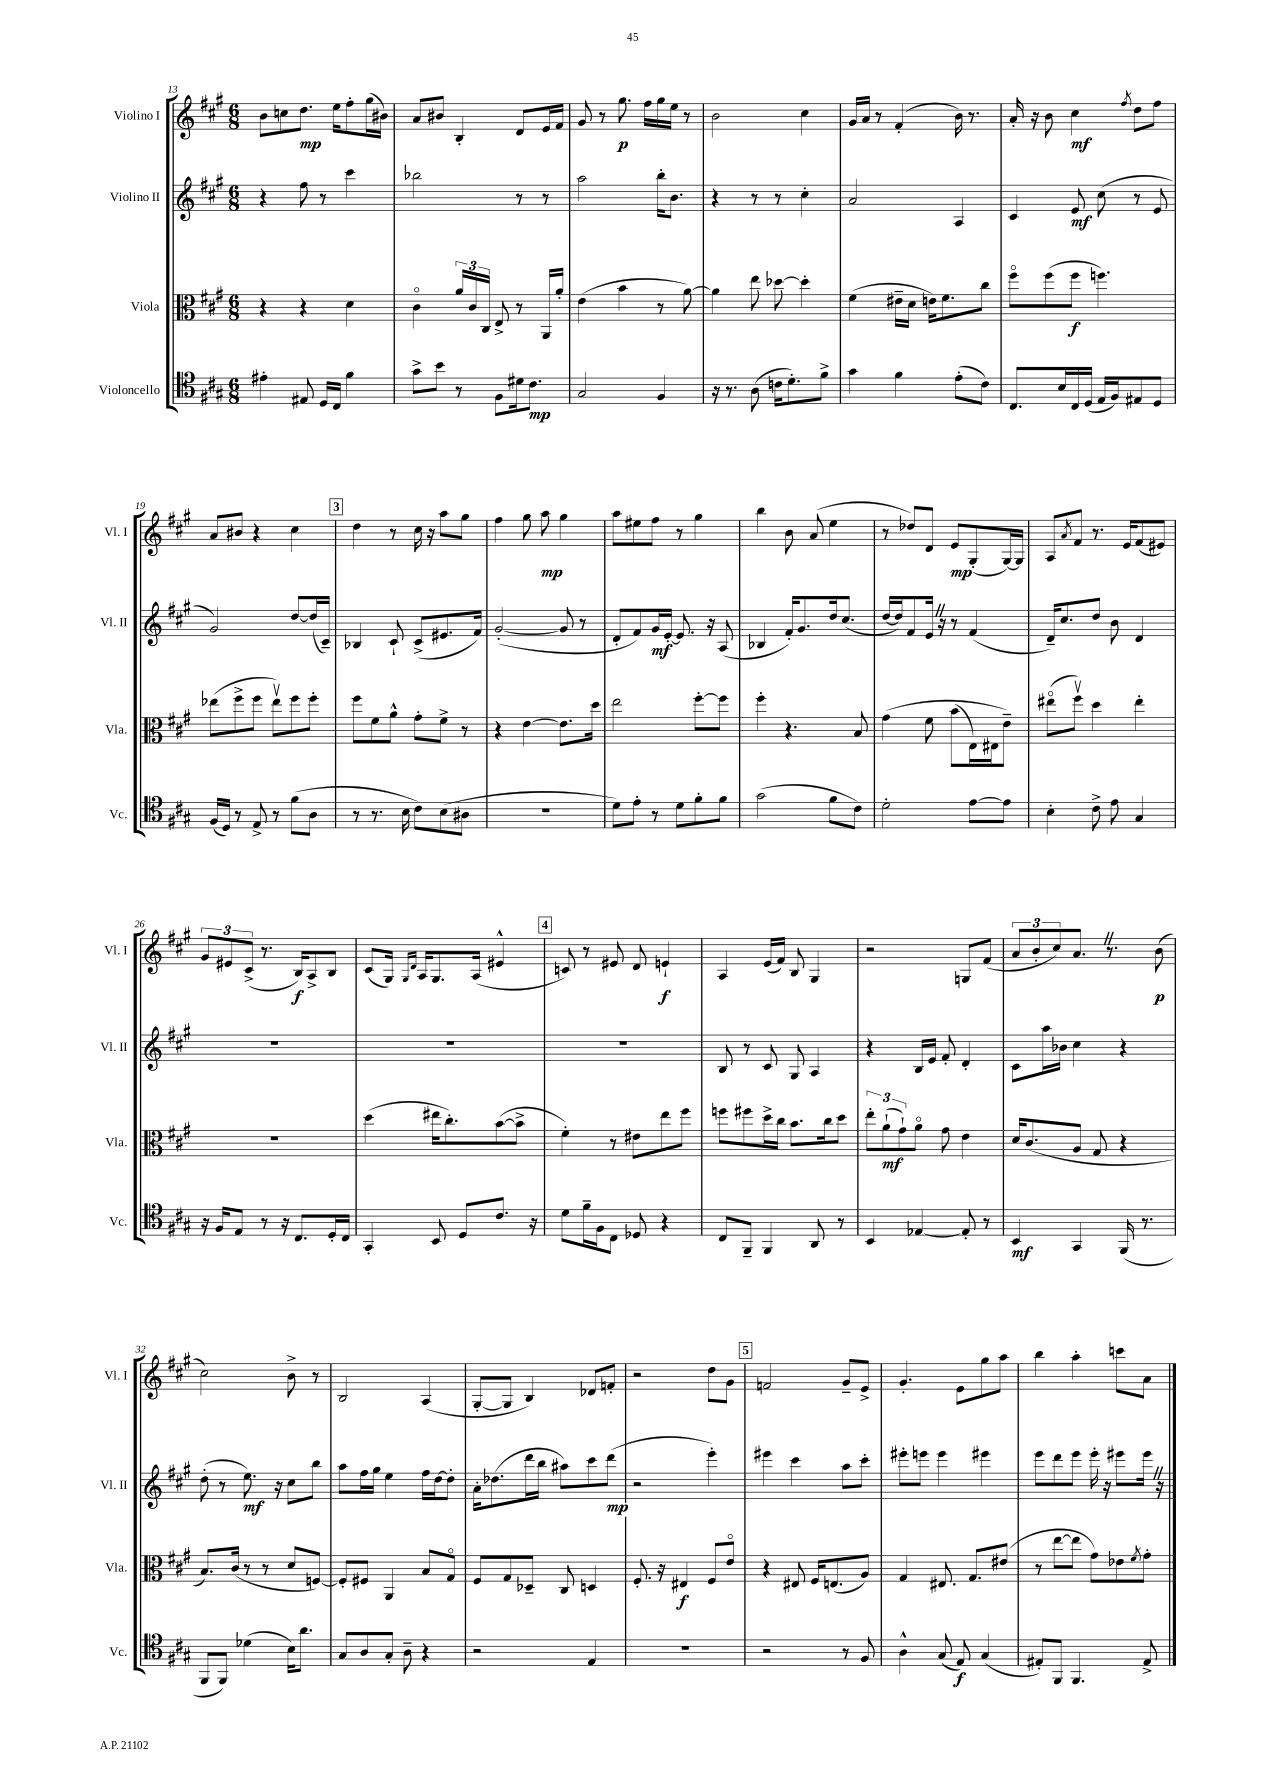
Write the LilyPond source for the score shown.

<<
\new StaffGroup <<
\new Staff = "s0" \with { instrumentName = "Violino I" shortInstrumentName = "Vl. I" } {
    \clef treble \key a \major \numericTimeSignature \time 6/8
    b'8 c''8 d''8.\mp e''16 fis''8-. gis''16( bis'16) |
    a'8 bis'8 b4-. d'8 e'16 fis'16 |
    gis'8 r8 gis''8.\p fis''16 gis''16 e''16 r8 |
    b'2 cis''4 |
    gis'16 a'16 r8 fis'4-.( b'16) r8. |
    a'16-. r16 b'8 cis''4\mf \acciaccatura { fis''8 } d''8 fis''8 |
    a'8 bis'8 r4 cis''4 |
    \mark \markup { \box "3" } d''4 r8 cis''16 r16 a''8 gis''8 |
    fis''4 gis''8 a''8\mp gis''4 |
    a''8 eis''8 fis''8 r8 gis''4 |
    b''4 b'8 a'8( e''4 |
    r8 des''8) d'8 e'8\mp gis8-.( gis16~) gis16 |
    a8 \acciaccatura { a'8 } fis'8 r8. e'16 fis'8( eis'8) |
    \tuplet 3/2 { gis'8 eis'8 cis'8->( } r8. b16\f) a8-> b8 |
    cis'8( gis16) \grace { gis16 d'16 } a16 gis8. a16( eis'4-^ |
    \mark \markup { \box "4" } c'8) r8 eis'8 d'8 e'4-!\f |
    a4 e'16( fis'16) b8 gis4 |
    r2 g8 fis'8( |
    \tuplet 3/2 { a'8 b'8-. cis''8) } a'8. \once \override BreathingSign.text = \markup { \musicglyph "scripts.caesura.straight" } \breathe r8. b'8\p( |
    cis''2) b'8-> r8 |
    b2 a4( |
    gis8~-. gis8 b4) des'8 f'8-. |
    r2 d''8 gis'8 |
    \mark \markup { \box "5" } f'2 gis'8-- e'8-> |
    gis'4.-. e'8 gis''8 a''8 |
    b''4 a''4-. c'''8 a'8 \bar "|." |
}
\new Staff = "s1" \with { instrumentName = "Violino II" shortInstrumentName = "Vl. II" } {
    \clef treble \key a \major \numericTimeSignature \time 6/8
    r4 fis''8 r8 cis'''4 |
    bes''2 r8 r8 |
    a''2 b''16-. b'8. |
    r4 r8 r8 cis''4-. |
    a'2 a4 |
    cis'4 e'8\mf cis''8( r8 e'8 |
    gis'2) d''8~ d''16( cis'16--) |
    \mark \markup { \box "3" } bes4 cis'8-! cis'8->( eis'8. fis'16) |
    gis'2~-.( gis'8 r8 |
    d'8-. fis'8) gis'16\mf e'16~-. e'8. r16 a8( |
    bes4 fis'16-.) gis'8. d''16 cis''8.( |
    d''16~ d''16) fis'8 e'16 \once \override BreathingSign.text = \markup { \musicglyph "scripts.caesura.straight" } \breathe r16 r8 fis'4( |
    d'16--) cis''8. d''8 b'8 d'4 |
    R2. |
    R2. |
    \mark \markup { \box "4" } R2. |
    b8 r8 cis'8 gis8 a4 |
    r4 b16 e'16 fis'8-. d'4-. |
    cis'8 a''16 bes'16 cis''4 r4 |
    d''8-.( r8 e''8.\mf) r16 cis''8 b''8 |
    a''8 fis''16 gis''16 e''4 fis''16 d''16~ d''8-. |
    a'16-. des''8.( d'''16 b''16 ais''8) cis'''8 d'''8\mp( |
    r2 e'''4-.) |
    \mark \markup { \box "5" } eis'''4 cis'''4 a''8 cis'''8-. |
    eis'''8-. e'''8 e'''4 eis'''4 |
    e'''8 d'''8 e'''8 e'''16-. r16 eis'''8 eis'''16 \once \override BreathingSign.text = \markup { \musicglyph "scripts.caesura.straight" } \breathe r16 \bar "|." |
}
\new Staff = "s2" \with { instrumentName = "Viola" shortInstrumentName = "Vla." } {
    \clef alto \key a \major \numericTimeSignature \time 6/8
    r4 r4 d'4 |
    cis'4\flageolet \tuplet 3/2 { a'16 cis'16 cis16 } e8-> r8 a,16 a'16-. |
    e'4( b'4 r8 a'8~) |
    a'4 e''8 des''8~ des''4-. |
    fis'4( eis'16-- d'16 e'16) fis'8. cis''8 |
    fis''8\flageolet fis''8( fis''8\f f''4.) |
    ees''8( fis''8-> fis''8 ees''8\upbow) fis''8 fis''8-. |
    \mark \markup { \box "3" } fis''8 fis'8 a'8-^ gis'8-. fis'8-> r8 |
    r4 e'4~ e'8. d''16 |
    e''2 fis''8~-. fis''8 |
    fis''4-. r4. b8 |
    gis'4\( fis'8 b'8( e16) eis16 e'8--\) |
    eis''8\flageolet( fis''8\upbow) d''4 eis''4-. |
    R2. |
    d''4( eis''16 cis''8.-.) b'8~( b'8-> |
    \mark \markup { \box "4" } fis'4-.) r8 eis'8 e''8 fis''8 |
    f''8 fis''8 d''16-> cis''16 b'8. cis''16 d''8 |
    \tuplet 3/2 { e''8-. a'8-!\mf( gis'8-!) } a'8\flageolet gis'8 e'4 |
    d'16 cis'8.( a8 gis8 r4 |
    b8.) cis'16( r8 r8 d'8 f8~) |
    f8-. fis8 a,4 b8 gis8\flageolet |
    fis8 gis8 des8-- cis8 d4 |
    fis8.-. r16 eis4\f fis8 e'8\flageolet |
    \mark \markup { \box "5" } r4 eis8 fis16 e8.( a8) |
    gis4 eis8. gis8. eis'8( |
    r8 e''8~ e''8 gis'8) ees'8 \acciaccatura { fis'8 } gis'8-. \bar "|." |
}
\new Staff = "s3" \with { instrumentName = "Violoncello" shortInstrumentName = "Vc." } {
    \clef tenor \key a \major \numericTimeSignature \time 6/8
    eis'4-. eis8 d16 cis16 fis'4 |
    gis'8-> b'8 r8 fis8 dis'16 cis'8.\mp |
    gis2 fis4 |
    r16 r8. a8( c'16 d'8.-.) fis'8-> |
    gis'4 fis'4 e'8-.( cis'8) |
    cis8. b16 cis16 d16( e16 fis16) eis8 d8 |
    fis16( d16) r8 e8-> r8 fis'8( a8 |
    \mark \markup { \box "3" } r8 r8. b16 cis'8) b8( ais8 |
    R2. |
    d'8) e'8-. r8 d'8 fis'8-. fis'8 |
    gis'2( fis'8 cis'8) |
    d'2-. e'8~ e'8 |
    b4-. cis'8-> e'8 gis4 |
    r16 fis16 e8 r8 r16 cis8. d16-. cis16 |
    gis,4-. b,8 d8 cis'8. r16 |
    \mark \markup { \box "4" } d'8 fis'16-- fis16 cis8 des8 r4 |
    cis8 fis,8-- fis,4 a,8 r8 |
    b,4 ees4~ ees8-. r8 |
    b,4\mf gis,4 fis,16( r8. |
    fis,8 fis,8) des'4( b16) a'8. |
    gis8 a8 gis8-. a8-- r4 |
    r2 e4 |
    R2. |
    \mark \markup { \box "5" } r2 r8 fis8 |
    a4-^ gis8( e8\f) gis4( |
    eis8-.) fis,8 fis,4. eis8-> \bar "|." |
}
>>
>>
\layout { \context { \Score currentBarNumber = #13 } }
